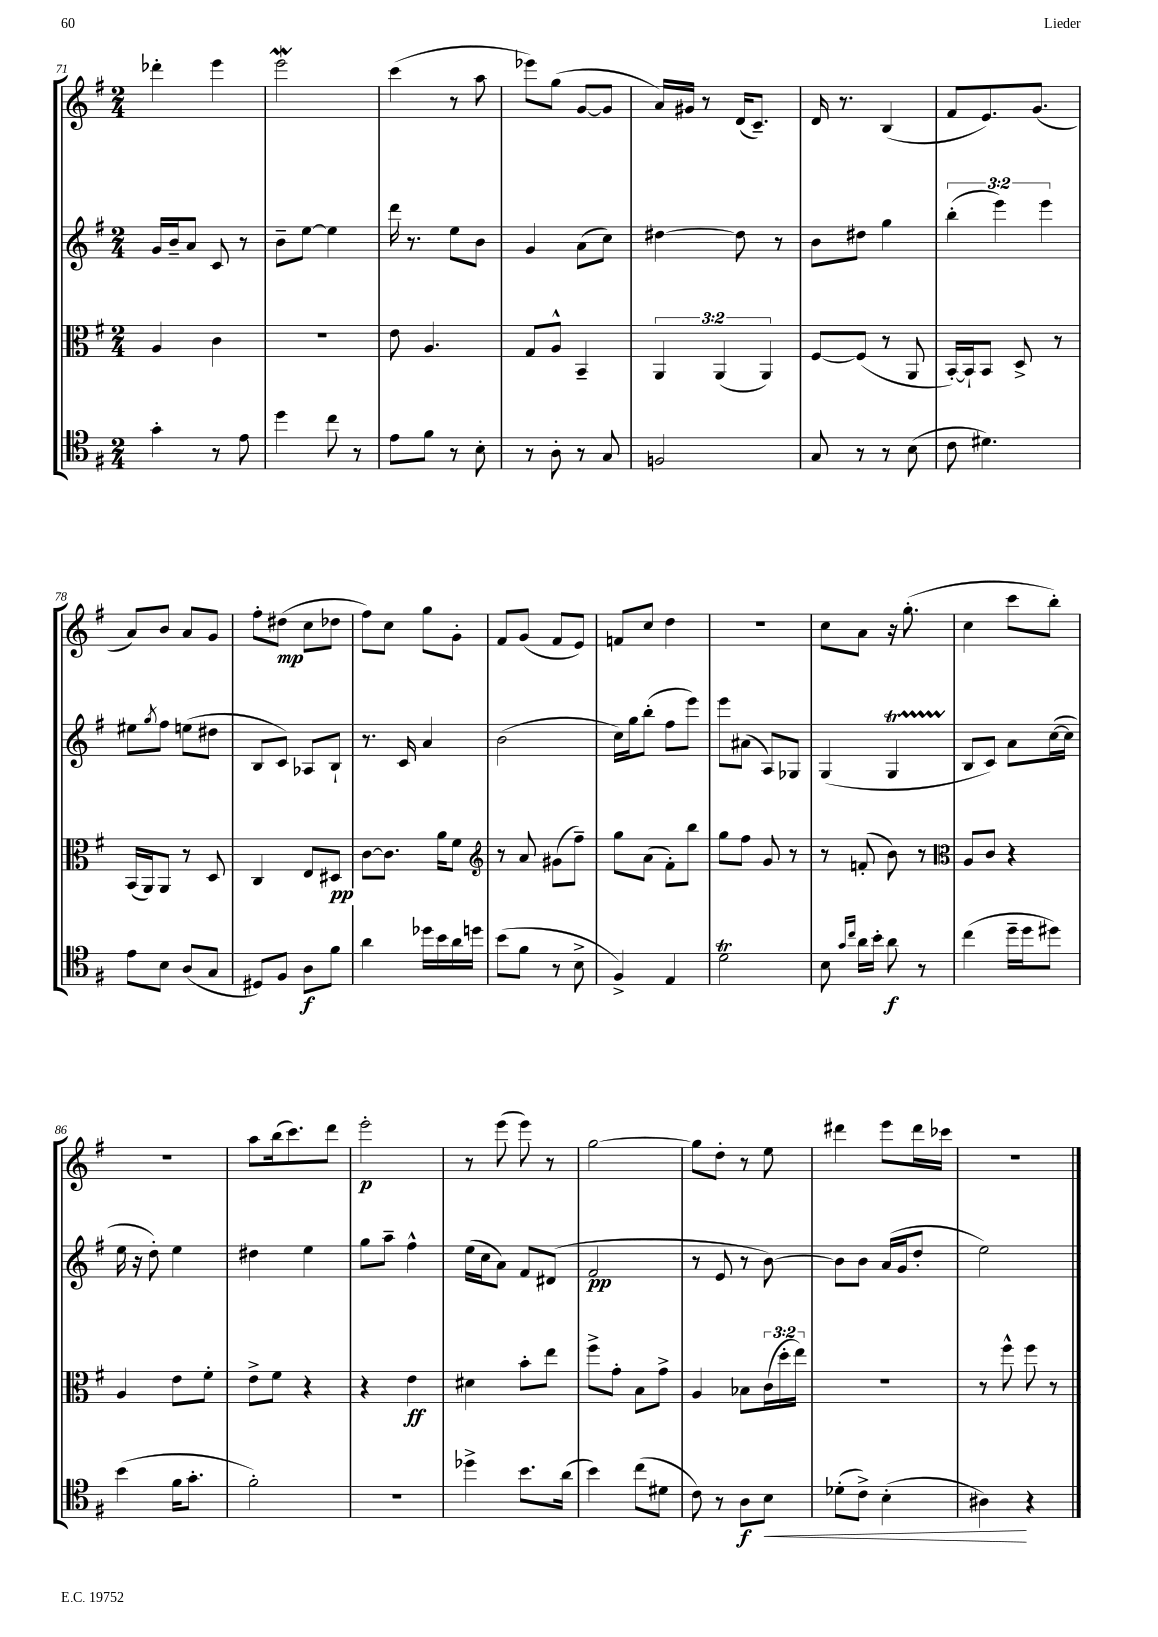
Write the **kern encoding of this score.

**kern	**dynam	**kern	**dynam	**kern	**dynam	**kern	**dynam
*part4	*part4	*part3	*part3	*part2	*part2	*part1	*part1
*staff4	*staff4	*staff3	*staff3	*staff2	*staff2	*staff1	*staff1
*clefC4	*	*clefC3	*	*clefG2	*	*clefG2	*
*k[f#]	*	*k[f#]	*	*k[f#]	*	*k[f#]	*
*M2/4	*	*M2/4	*	*M2/4	*	*M2/4	*
=71	=71	=71	=71	=71	=71	=71	=71
4g'\	.	4A/	.	16g/LL	.	4ddd-X'\	.
.	.	.	.	16b~/J	.	.	.
.	.	.	.	8a/J	.	.	.
8r	.	4c\	.	8c/	.	4eee\	.
8e\	.	.	.	8r	.	.	.
=72	=72	=72	=72	=72	=72	=72	=72
4dd\	.	2r	.	8b~\L	.	2eeeW\	.
.	.	.	.	[8ee\J	.	.	.
8cc\	.	.	.	4ee\]	.	.	.
8r	.	.	.	.	.	.	.
=73	=73	=73	=73	=73	=73	=73	=73
8e\L	.	8e\	.	16ddd\	.	(4ccc\	.
.	.	.	.	8.r	.	.	.
8f#\J	.	4.A/	.	.	.	.	.
8r	.	.	.	8ee\L	.	8r	.
8B'\	.	.	.	8b\J	.	8aa\	.
=74	=74	=74	=74	=74	=74	=74	=74
8r	.	8G/L	.	4g/	.	8eee-X\L)	.
8A'\	.	8A^^/J	.	.	.	(8gg\J	.
8r	.	4BB~/	.	(8a\L	.	[8g/L	.
8G/	.	.	.	8cc\J)	.	8g/J]	.
=75	=75	=75	=75	=75	=75	=75	=75
2Fn/	.	6AA/	.	[4dd#X\	.	16a/LL)	.
.	.	.	.	.	.	16g#X/JJ	.
.	.	.	.	.	.	8r	.
.	.	(6AA/	.	.	.	.	.
.	.	.	.	8dd#\]	.	(16d/KL	.
.	.	.	.	.	.	8.c~/J)	.
.	.	6AA/)	.	.	.	.	.
.	.	.	.	8r	.	.	.
=76	=76	=76	=76	=76	=76	=76	=76
8G/	.	[8F#/L	.	8b\L	.	16d/	.
.	.	.	.	.	.	8.r	.
8r	.	(8F#/J]	.	8dd#X\J	.	.	.
8r	.	8r	.	4gg\	.	(4B/	.
(8B\	.	8AA/	.	.	.	.	.
=77	=77	=77	=77	=77	=77	=77	=77
8c\	.	[16BB'/LL)	.	(6bb'\	.	8f#/L	.
.	.	16BB`/J]	.	.	.	.	.
4.d#X\)	.	8BB/J	.	.	.	8.e/)	.
.	.	.	.	6eee\)	.	.	.
.	.	8D^/	.	.	.	.	.
.	.	.	.	.	.	(8.g/J	.
.	.	.	.	6eee\	.	.	.
.	.	8r	.	.	.	.	.
!!LO:LB:g=z
=78	=78	=78	=78	=78	=78	=78	=78
8e\L	.	(16BB/LL	.	8ee#X\L	.	8a/L)	.
.	.	16AA/J)	.	.	.	.	.
.	.	.	.	8qgg/	.	.	.
8B\J	.	8AA/J	.	8ff#\J	.	8b/J	.
(8A/L	.	8r	.	(8een\L	.	8a/L	.
8G/J	.	8D/	.	8dd#X\J	.	8g/J	.
=79	=79	=79	=79	=79	=79	=79	=79
8D#X/L)	.	4C/	.	8B/L	.	8ff#'\L	.
8F#/J	.	.	.	8c/J)	.	(8dd#X\J	mp
8A\L	f	8E/L	.	8A-X/L	.	8cc\L	.
8f#\J	.	8D#X/J	pp	8B`/J	.	8dd-X\J	.
=80	=80	=80	=80	=80	=80	=80	=80
4a\	.	[8c\L	.	8.r	.	8ff#\L)	.
.	.	8.c\J]	.	.	.	8cc\J	.
.	.	.	.	16c/	.	.	.
16dd-X\LL	.	.	.	4a/	.	8gg\L	.
16b\	.	16a\KL	.	.	.	.	.
16a\	.	8f#\J	.	.	.	8g'\J	.
16ddn\JJ	.	.	.	.	.	.	.
=81	=81	=81	=81	=81	=81	=81	=81
*	*	*clefG2	*	*	*	*	*
(8b\L	.	8r	.	(2b\	.	8f#/L	.
8f#\J	.	8a/	.	.	.	(8g/J	.
8r	.	(8g#X\L	.	.	.	8f#/L	.
8B^\	.	8ff#~\J)	.	.	.	8e/J)	.
=82	=82	=82	=82	=82	=82	=82	=82
4F#^/)	.	8gg\L	.	16cc\LL)	.	8fn/L	.
.	.	.	.	16gg\J	.	.	.
.	.	(8a\J	.	(8bb'\J	.	8cc/J	.
4E/	.	8f#'\L)	.	8ff#\L	.	4dd\	.
.	.	8bb\J	.	8eee\J)	.	.	.
=83	=83	=83	=83	=83	=83	=83	=83
2dT\	.	8gg\L	.	8eee\L	.	2r	.
.	.	8ff#\J	.	(8a#X\J	.	.	.
.	.	8g/	.	8A/L)	.	.	.
.	.	8r	.	8G-X/J	.	.	.
=84	=84	=84	=84	=84	=84	=84	=84
8B\	.	8r	.	(4G/	.	8cc\L	.
16qqg/LL	.	.	.	.	.	.	.
16qqcc/JJ	.	.	.	.	.	.	.
16a\LL	.	(8fn'/	.	.	.	8a\J	.
16b'\JJ	.	.	.	.	.	.	.
8a\	f	8b\)	.	4GT/	.	16r	.
.	.	.	.	.	.	(8.gg'\	.
8r	.	8r	.	.	.	.	.
=85	=85	=85	=85	=85	=85	=85	=85
*	*	*clefC3	*	*	*	*	*
(4cc\	.	8A/L	.	8B/L	.	4cc\	.
.	.	8c/J	.	8c/J)	.	.	.
16dd~\LL	.	4r	.	8a\L	.	8ccc\L	.
16dd\J	.	.	.	.	.	.	.
8dd#X\J)	.	.	.	([16cc\L	.	8bb'\J)	.
.	.	.	.	16cc\JJ]	.	.	.
!!LO:LB:g=z
=86	=86	=86	=86	=86	=86	=86	=86
(4b\	.	4A/	.	16ee\	.	2r	.
.	.	.	.	16r	.	.	.
.	.	.	.	8dd'\)	.	.	.
16f#\KL	.	8e\L	.	4ee\	.	.	.
8.g'\J	.	.	.	.	.	.	.
.	.	8f#'\J	.	.	.	.	.
=87	=87	=87	=87	=87	=87	=87	=87
2f#'\)	.	8e^\L	.	4dd#X\	.	8aa\L	.
.	.	8f#\J	.	.	.	(16bb\k	.
.	.	.	.	.	.	8.ccc\)	.
.	.	4r	.	4ee\	.	.	.
.	.	.	.	.	.	8ddd\J	.
=88	=88	=88	=88	=88	=88	=88	=88
2r	.	4r	.	8gg\L	.	2eee'\	p
.	.	.	.	8aa~\J	.	.	.
.	.	4e\	ff	4ff#^^\	.	.	.
=89	=89	=89	=89	=89	=89	=89	=89
4dd-X^\	.	4d#X\	.	(16ee\LL	.	8r	.
.	.	.	.	16cc\J	.	.	.
.	.	.	.	8a\J)	.	(8eee\	.
8.b\L	.	8b'\L	.	8f#/L	.	8eee\)	.
.	.	8ee\J	.	(8d#X/J	.	8r	.
(16a\Jk	.	.	.	.	.	.	.
=90	=90	=90	=90	=90	=90	=90	=90
4b\)	.	8ff#^\L	.	2f#/	pp	[2gg\	.
.	.	8g'\J	.	.	.	.	.
(8cc\L	.	8B\L	.	.	.	.	.
8d#X\J	.	8g^\J	.	.	.	.	.
=91	=91	=91	=91	=91	=91	=91	=91
8c\)	.	4A/	.	8r	.	8gg\L]	.
8r	.	.	.	8e/	.	8dd'\J	.
8A\L	f	8B-X\L	.	8r	.	8r	.
!	!LO:HP:b	!	!	!	!	!	!
8B\J	<	(24c\L	.	[8b\)	.	8ee\	.
.	.	24dd'\	.	.	.	.	.
.	.	24ee\JJ)	.	.	.	.	.
=92	=92	=92	=92	=92	=92	=92	=92
(8d-X'\L	.	2r	.	8b\L]	.	4ddd#X\	.
8c^\J)	.	.	.	8b\J	.	.	.
(4B'\	.	.	.	(16a/LL	.	8eee\L	.
.	.	.	.	16g/J	.	.	.
.	.	.	.	8dd'/J	.	16ddd#\L	.
.	.	.	.	.	.	16ccc-X\JJ	.
=93	=93	=93	=93	=93	=93	=93	=93
4A#X\)	.	8r	.	2ee\)	.	2r	.
.	.	8ff#^^\	.	.	.	.	.
4r	[	8ff#\	.	.	.	.	.
.	.	8r	.	.	.	.	.
==	==	==	==	==	==	==	==
*-	*-	*-	*-	*-	*-	*-	*-
